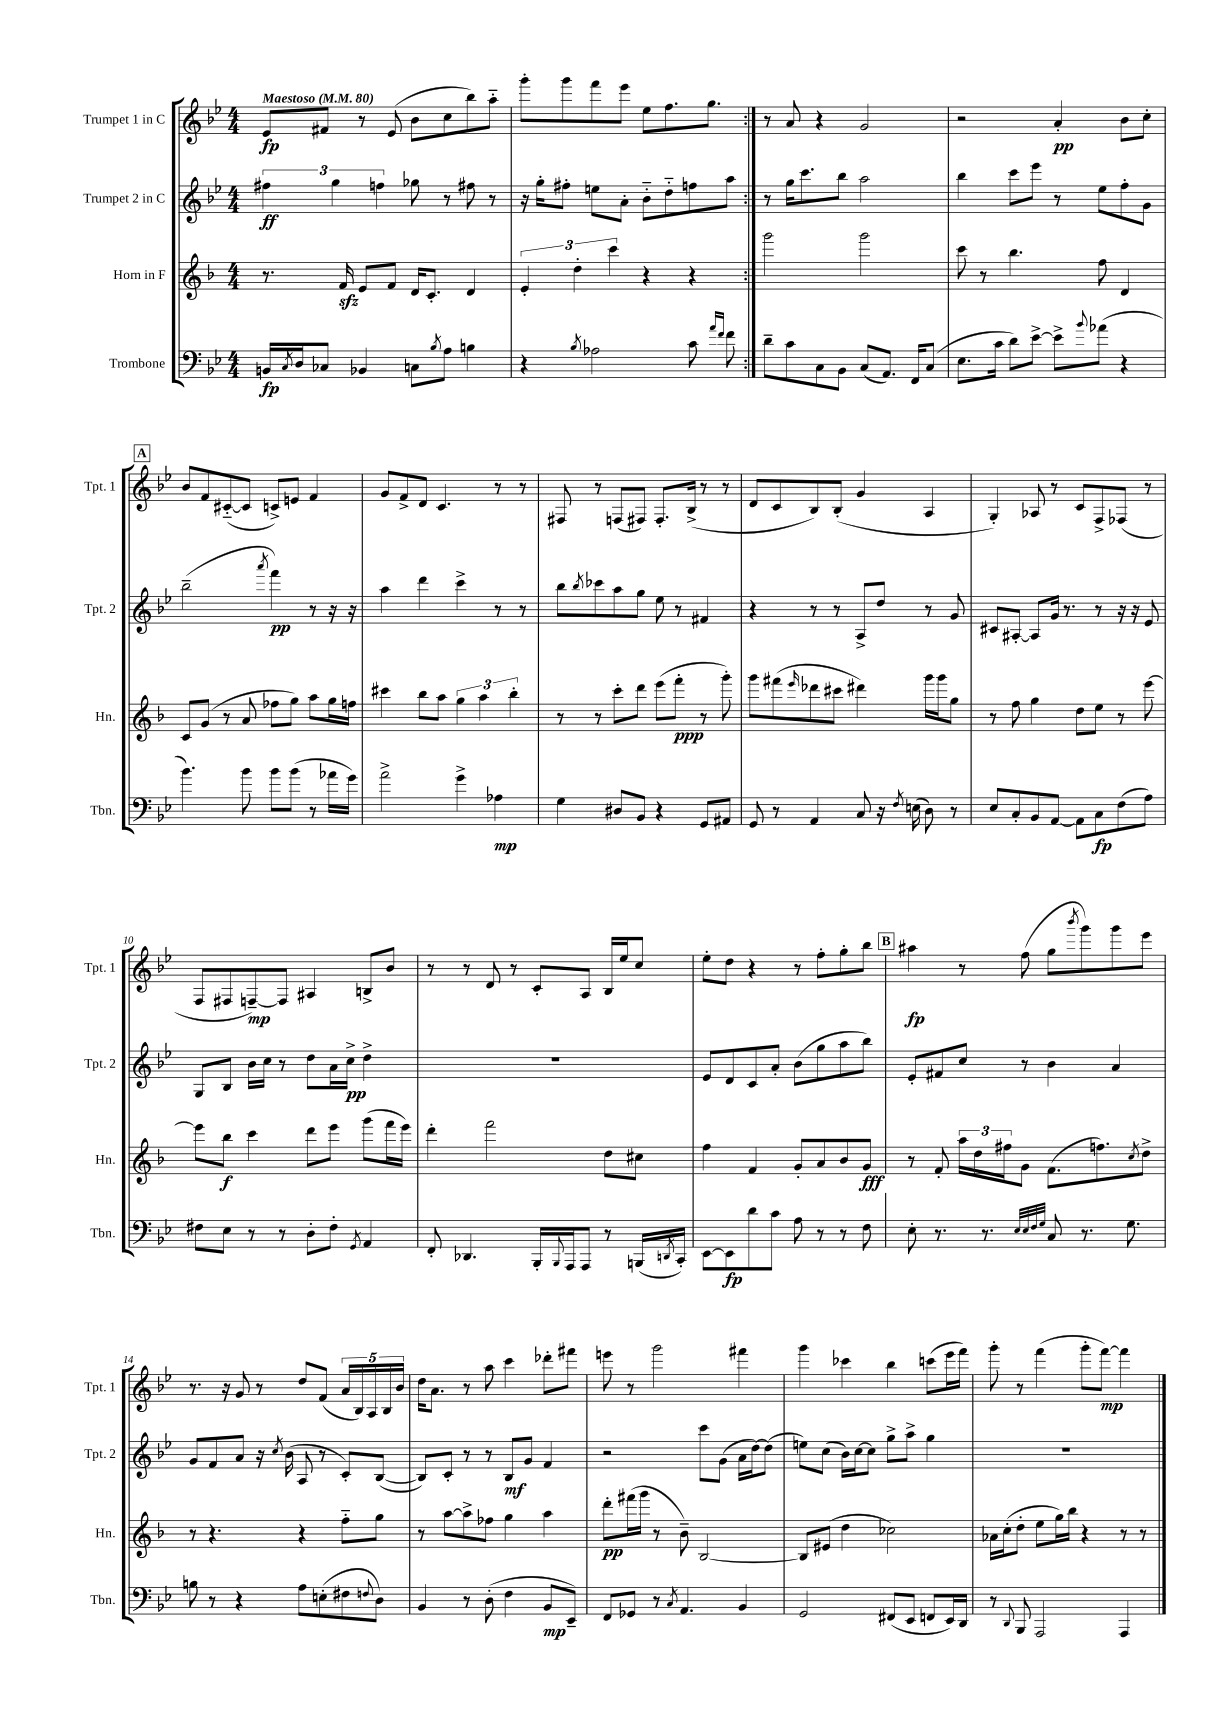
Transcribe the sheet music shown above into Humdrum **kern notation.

**kern	**kern	**kern	**kern
*staff4	*staff3	*staff2	*staff1
*clefF4	*clefG2	*clefG2	*clefG2
*k[b-e-]	*k[b-]	*k[b-e-]	*k[b-e-]
*M4/4	*M4/4	*M4/4	*M4/4
*MM80	*MM80	*MM80	*MM80
16BB/LL	8.r	6ff#\	8e-/L
8qC/	.	.	.
16D/J	.	.	.
8C-/J	.	.	8f#/J
.	.	6gg\	.
.	16f/	.	.
4BB-/	8e/L	.	8r
.	.	6ff\	.
.	8f/J	.	(8e-/
8C\L	16d/LK	8gg-\	8b-\L
.	8.c'/J	.	.
8qB-/	.	.	.
8A\J	.	8r	8cc\
4B\	4d/	8ff#\	8bb-\)
.	.	8r	8aa'~\J
=	=	=	=
4r	6e'/	16r	8ggg'\L
.	.	16gg'\LK	.
.	.	8ff#'\J	8ggg\
.	6dd'\	.	.
8qB-/	.	.	.
2A-\	.	8ee\L	8fff\
.	6ccc\	.	.
.	.	8a'\J	8eee-\J
.	4r	8b-'~\L	8ee-\L
.	.	8dd'~\	8.ff\
8c\	4r	8ff\	.
.	.	.	8.gg\J
16qqa/LL	.	.	.
16qqf/JJ	.	.	.
8f\	.	8aa\J	.
=:|!	=:|!	=:|!	=:|!
8d~\L	2ggg\	8r	8r
8c\	.	16gg\LK	8a/
.	.	8.ccc\	.
8C\	.	.	4r
8BB-\J	.	8bb-\J	.
(8C/L	2ggg\	2aa\	2g/
8.AA/J)	.	.	.
16FF/LK	.	.	.
(8C/J	.	.	.
=	=	=	=
8.E-\L	8ccc\	4bb-\	2r
.	8r	.	.
16c\Jk	.	.	.
8d\L)	4.bb-\	8ccc\L	.
[8e-^\J	.	8eee-\J	.
8e-^\]L	.	8r	4a'/
8qqb-/	.	.	.
(8a-\J	8ff\	8ee-\L	.
4r	4d/	8ff'\	8b-\L
.	.	8g\J	8cc'\J
=	=	=	=
4.b-\)	8c/L	(2bb-~\	8b-/L
.	(8g/J	.	8f/
.	8r	.	([8c#'~/
8b-\	8a/	.	8c#/]J
.	.	8qaaa/	.
8b-\L	8ff-\L	4fff\)	8c^/L)
(8b-\J	8gg\J)	.	8e/J
8r	8aa\L	8r	4f/
16a-\LL	16gg\L	16r	.
16g\JJ)	16ff\JJ	16r	.
=	=	=	=
2a^\	4ccc#\	4aa\	8g/L
.	.	.	8f^/
.	8bb-\L	4ddd\	8d/J
.	8aa\J	.	4.c/
4g^\	6gg\	4ccc^\	.
.	6aa\	.	.
4A-\	.	8r	8r
.	6bb-'\	.	.
.	.	8r	8r
=	=	=	=
4G\	8r	8bb-\L	8F#/
.	.	8qbb-/	.
.	8r	8ccc-\	8r
8D#/L	8ccc'\L	8aa\	(8F/L
8BB-/J	8ddd\J	8gg\J	8F#/J)
4r	(8eee\L	8ee-\	8.F#'/L
.	8fff'\J	8r	.
.	.	.	(16B-^/Jk
8GG/L	8r	4f#/	8r
8AA#/J	8ggg'\)	.	8r
=	=	=	=
8GG/	8ggg\L	4r	8d/L
8r	(8fff#\	.	8c/
.	16qqeee/	.	.
4AA/	8ddd-\	8r	8B-/)
.	8ccc#\J	8r	(8B-'/J
8C/	4ddd#\)	8A^/L	4g/
16r	.	8dd/J	.
8qF/	.	.	.
(16E\	.	.	.
8D\)	16ggg\LL	8r	4A/
.	16ggg\J	.	.
8r	8gg\J	8g/	.
=	=	=	=
8E-/L	8r	8c#/L	4G'/)
8C'/	8ff\	[8A#'/J	.
8BB-/	4gg\	8A#/]L	8A-/
[8AA/J	.	16g/Jk	8r
.	.	8.r	.
8AA\]L	8dd\L	.	8c/L
8C\	8ee\J	8r	8F^/
(8F\	8r	16r	(8F-/J
.	.	16r	.
8A\J)	[8eee\	8e-/	8r
=	=	=	=
8F#\L	8eee\]L	8G/L	8F/L
8E-\J	8bb-\J	8B-/J	8F#/
8r	4ccc\	16b-\LL	[8F~/)
.	.	16cc\JJ	.
8r	.	8r	8F/]J
8D'\L	8ddd\L	8dd\L	4A#/
8F#'\J	8eee\J	16a\L	.
.	.	16cc^\JJ	.
8qGG/	.	.	.
4AA/	(8ggg\L	4dd^\	8B^/L
.	16fff\L	.	8b-/J
.	16eee\JJ)	.	.
=	=	=	=
8FF'/	4ddd'\	1r	8r
4.DD-/	.	.	8r
.	2fff\	.	8d/
.	.	.	8r
16BBB-'/LL	.	.	8c'/L
8qqBBB-/	.	.	.
16AAA/J	.	.	.
8AAA/J	.	.	8A/J
8r	8dd\L	.	16B-/LL
.	.	.	16ee-/J
(16BBB/LL	8cc#\J	.	8cc/J
8qDD/	.	.	.
16CC'/JJ)	.	.	.
=	=	=	=
[8EE-\L	4ff\	8e-/L	8ee-'\L
8EE-\]	.	8d/	8dd\J
8d\	4f/	8c/	4r
8c\J	.	8a'/J	.
8A\	8g'/L	(8b-\L	8r
8r	8a/	8gg\	8ff'\L
8r	8b-/	8aa\	8gg'\
8F\	8g/J	8bb-\J)	8bb-\J
=	=	=	=
8E-'\	8r	8e-'/L	4aa#\
8.r	8f'/	8f#/	.
.	24aa\LL	8cc/J	8r
.	24dd\	.	.
8.r	.	.	.
.	24ff#\J	.	.
.	8g\J	8r	(8ff\
32qqE-/LLL	.	.	.
32qqE-/	.	.	.
32qqF/	.	.	.
32qqG/JJJ	.	.	.
8C/	(8.f\L	4b-\	8gg\L
.	.	.	8qbbb-/
8.r	.	.	8ggg\)
.	8.ff\)	.	.
.	.	4a/	8ggg\
8.G\	.	.	.
.	8qcc/	.	.
.	8dd^\J	.	8eee-\J
=	=	=	=
8B\	8r	8g/L	8.r
8r	4.r	8f/	.
.	.	.	16r
4r	.	8a/J	8g/
.	.	16r	8r
.	.	8qcc/	.
.	.	(16b-\	.
8A\L	4r	8A/	8dd/L
(8E'\	.	8r	(8f/J
8F#\	8ff'~\L	8c'/L)	20a/LL
.	.	.	20B-/)
.	.	.	20A/
8qqF/	.	.	.
8D\J)	8gg\J	([8B-/J	.
.	.	.	20B-/
.	.	.	20b-/JJ
=	=	=	=
4BB-/	8r	8B-/]L)	16dd\LK
.	.	.	8.a\J
.	[8aa\L	8c'/J	.
8r	8aa^\]	8r	8r
(8D'\	8ff-\J	8r	8aa\
4F\	4gg\	8B-/L	4ccc\
.	.	8g/J	.
8BB-/L	4aa\	4f/	8ddd-'\L
8EE-~/J)	.	.	8fff#\J
=	=	=	=
8FF/L	8ddd'\L	2r	8eee\
8GG-/J	(16fff#\L	.	8r
.	16ggg\JJ	.	.
8r	8r	.	2ggg\
8qC/	.	.	.
4.AA/	8b-~\)	.	.
.	[2B-/	8ccc\L	.
.	.	(8g\J	.
4BB-/	.	16a\LL	4fff#\
.	.	[16dd\J)	.
.	.	(8dd\]J	.
=	=	=	=
2GG/	8B-/]L	8ee\L)	4ggg\
.	(8e#/J	(8cc\J	.
.	4dd\	16b-\LL)	4ccc-\
.	.	[16cc\J	.
.	.	8cc\]J	.
(8FF#/L	2cc-\)	8gg^\L	4bb-\
8EE-/J	.	8aa^\J	.
8FF/L	.	4gg\	(8ccc\L
16EE-/L)	.	.	16eee-\L
16DD/JJ	.	.	16fff\JJ)
=	=	=	=
8r	16a-\LL	1r	8ggg'\
.	(16cc'\J	.	.
8qqDD/	.	.	.
8BBB-/	8dd'\J	.	8r
2AAA/	8ee\L	.	(4fff\
.	16gg\L)	.	.
.	16bb-\JJ	.	.
.	4r	.	8ggg'\L
.	.	.	[8fff\J)
4AAA/	8r	.	4fff\]
.	8r	.	.
==	==	==	==
*-	*-	*-	*-
